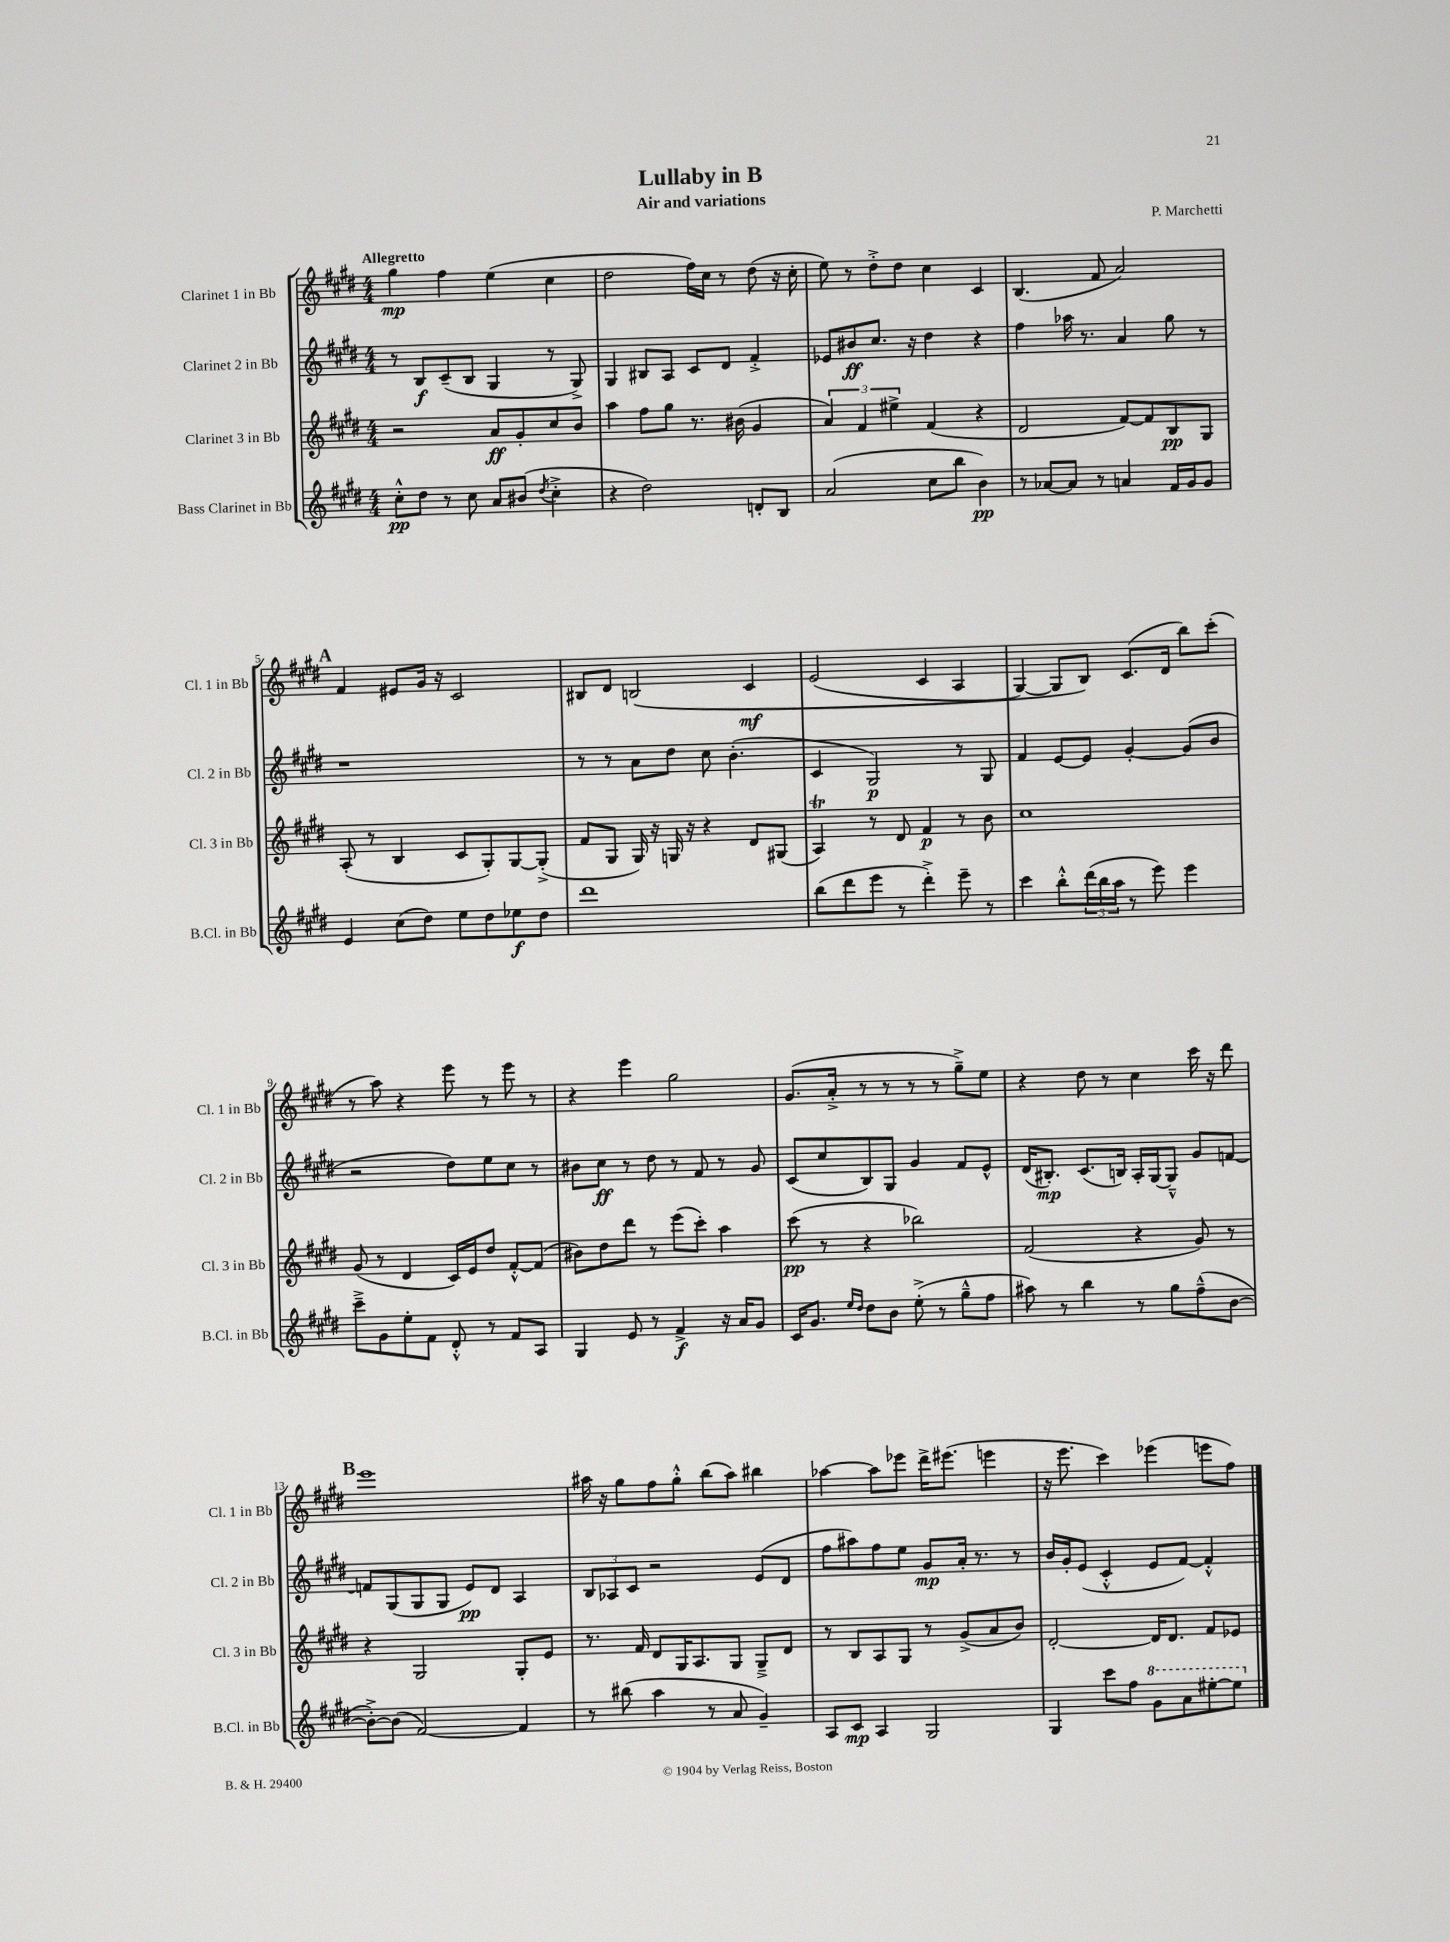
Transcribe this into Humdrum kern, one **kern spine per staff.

**kern	**dynam	**kern	**dynam	**kern	**dynam	**kern	**dynam
*part4	*part4	*part3	*part3	*part2	*part2	*part1	*part1
*staff4	*staff4	*staff3	*staff3	*staff2	*staff2	*staff1	*staff1
*I"Bass Clarinet in Bb	*	*I"Clarinet 3 in Bb	*	*I"Clarinet 2 in Bb	*	*I"Clarinet 1 in Bb	*
*I'B.Cl. in Bb	*	*I'Cl. 3 in Bb	*	*I'Cl. 2 in Bb	*	*I'Cl. 1 in Bb	*
*clefG2	*	*clefG2	*	*clefG2	*	*clefG2	*
*k[f#c#g#d#]	*	*k[f#c#g#d#]	*	*k[f#c#g#d#]	*	*k[f#c#g#d#]	*
*M4/4	*	*M4/4	*	*M4/4	*	*M4/4	*
=1	=1	=1	=1	=1	=1	=1	=1
!	!	!	!	!	!	!LO:TX:a:B:t=Allegretto	!
8cc#'^^\L	pp	2r	.	8r	.	4gg#\	mp
8dd#\J	.	.	.	8B/L	f	.	.
8r	.	.	.	(8c#~/	.	4ff#\	.
8cc#\	.	.	.	8B/J	.	.	.
8a/L	.	8a/L	ff	4G#/	.	(4ee\	.
(8b#X/J	.	8g#'/	.	.	.	.	.
8qdd#/	.	.	.	.	.	.	.
4cc#'^\	.	8cc#/	.	8r	.	4cc#\	.
.	.	8b/J	.	8G#^/)	.	.	.
=2	=2	=2	=2	=2	=2	=2	=2
4r	.	4aa\	.	4G#/	.	2dd#\	.
2dd#\)	.	8ff#\L	.	8B#X/L	.	.	.
.	.	8gg#\J	.	8A/J	.	.	.
.	.	8.r	.	8c#/L	.	16ff#\LL)	.
.	.	.	.	.	.	16cc#\JJ	.
.	.	.	.	8d#/J	.	8r	.
.	.	(16b#X\	.	.	.	.	.
8dn'/L	.	4g#/	.	4f#'^/	.	(8dd#\	.
8B/J	.	.	.	.	.	16r	.
.	.	.	.	.	.	16cc#'\	.
=3	=3	=3	=3	=3	=3	=3	=3
(2a/	.	6a/)	.	8e-X/L	.	8ee\)	.
.	.	.	.	8b#X/	ff	8r	.
.	.	6f#/	.	.	.	.	.
.	.	.	.	8.cc#/J	.	8dd#'^\L	.
.	.	6ee#X^\	.	.	.	.	.
.	.	.	.	.	.	8dd#\J	.
.	.	.	.	16r	.	.	.
8cc#\L	.	(4f#/	.	4dd#\	.	4cc#\	.
8bb\J	.	.	.	.	.	.	.
4b\)	pp	4r	.	4r	.	4c#/	.
=4	=4	=4	=4	=4	=4	=4	=4
8r	.	2d#/	.	4ff#\	.	(4.B/	.
[8a-X/L	.	.	.	.	.	.	.
8a-/J]	.	.	.	16aa-X\	.	.	.
.	.	.	.	8.r	.	.	.
8r	.	.	.	.	.	8f#/	.
4an/	.	[8f#/L)	.	4a/	.	2a/)	.
.	.	8f#/]	.	.	.	.	.
16f#/LL	.	8B/	pp	8gg#\	.	.	.
16g#/J	.	.	.	.	.	.	.
8g#/J	.	8G#/J	.	8r	.	.	.
!!LO:LB:g=z
!!LO:REH:place=s1:t=A
=5	=5	=5	=5	=5	=5	=5	=5
4e/	.	(8A'/	.	1r	.	4f#/	.
.	.	8r	.	.	.	.	.
(8cc#\L	.	4B/	.	.	.	8e#X/L	.
8dd#\J)	.	.	.	.	.	16g#/Jk	.
.	.	.	.	.	.	16r	.
8ee\L	.	8c#/L	.	.	.	2c#/	.
8dd#\	.	8G#'/)	.	.	.	.	.
8ee-X\	f	[8G#/	.	.	.	.	.
8dd#\J	.	(8G#'^/J]	.	.	.	.	.
=6	=6	=6	=6	=6	=6	=6	=6
1ddd#	.	8f#/L	.	8r	.	8B#X/L	.
.	.	8G#/J	.	8r	.	8d#/J	.
.	.	16G#/)	.	8a\L	.	(2Bn/	.
.	.	16r	.	.	.	.	.
.	.	16Gn/	.	8dd#\J	.	.	.
.	.	16r	.	.	.	.	.
.	.	4r	.	8cc#\	.	.	.
.	.	.	.	(4.b'\	.	.	.
.	.	8d#/L	.	.	.	4c#/	mf
.	.	(8G#X/J	.	.	.	.	.
=7	=7	=7	=7	=7	=7	=7	=7
(8bb\L	.	4AT/)	.	4c#/	.	(2e/	.
8ddd#\	.	.	.	.	.	.	.
8eee\J	.	8r	.	2G#/)	p	.	.
8r	.	8d#/	.	.	.	.	.
4ddd#'^\)	.	4f#/	p	.	.	4c#/	.
8eee~\	.	8r	.	8r	.	4A/	.
8r	.	8b\	.	8G#/	.	.	.
=8	=8	=8	=8	=8	=8	=8	=8
4ccc#\	.	1cc#	.	4f#/	.	[4G#/)	.
8bb'^^\L	.	.	.	[8e/L	.	8G#/L]	.
(24ddd#\L	.	.	.	8e/J]	.	8B/J)	.
24bb\	.	.	.	.	.	.	.
24aa\JJ	.	.	.	.	.	.	.
8r	.	.	.	[4g#'/	.	(8.c#/L	.
8eee\)	.	.	.	.	.	.	.
.	.	.	.	.	.	16d#/Jk	.
4eee\	.	.	.	(8g#/L]	.	8bb\L)	.
.	.	.	.	8b/J	.	(8ccc#'\J	.
!!LO:LB:g=z
=9	=9	=9	=9	=9	=9	=9	=9
8ccc#~^\L	.	(8g#/	.	2r	.	8r	.
8g#\	.	8r	.	.	.	8aa\)	.
8ee'\	.	4d#/	.	.	.	4r	.
8f#\J	.	.	.	.	.	.	.
8d#'^^/	.	16c#/LL)	.	8dd#\L)	.	8eee\	.
.	.	16e/J	.	.	.	.	.
8r	.	8dd#/J	.	8ee\	.	8r	.
8f#/L	.	[8f#'^^/L	.	8cc#\J	.	8eee\	.
8A/J	.	(8f#/J]	.	8r	.	8r	.
=10	=10	=10	=10	=10	=10	=10	=10
4G#/	.	8b#X\L)	.	8b#X\L	.	4r	.
.	.	8dd#\	.	8cc#\J	ff	.	.
8e/	.	8ddd#\J	.	8r	.	4eee\	.
8r	.	8r	.	8dd#\	.	.	.
4f#^/	f	(8eee\L	.	8r	.	2gg#\	.
.	.	8ccc#'\J)	.	8f#/	.	.	.
16r	.	4aa\	.	8r	.	.	.
16a/KL	.	.	.	.	.	.	.
8g#/J	.	.	.	8g#/	.	.	.
=11	=11	=11	=11	=11	=11	=11	=11
16c#/KL	.	(8ccc#\	pp	(8c#/L	.	(8.g#/L	.
8.g#/J	.	.	.	.	.	.	.
.	.	8r	.	8cc#/	.	.	.
.	.	.	.	.	.	16a'^/Jk	.
16qqee/LL	.	.	.	.	.	.	.
16qqdd#/JJ	.	.	.	.	.	.	.
8dd#\L	.	4r	.	8B/)	.	8r	.
8b\J	.	.	.	8G#/J	.	8r	.
(8ee'^\	.	2bb-X\)	.	4g#/	.	8r	.
8r	.	.	.	.	.	8r	.
8gg#~^^\L	.	.	.	8f#/L	.	8gg#~^\L)	.
8ff#\J	.	.	.	8e^^/J	.	8ee\J	.
=12	=12	=12	=12	=12	=12	=12	=12
8aa#X\)	.	(2f#/	.	(16d#/KL	.	4r	.
.	.	.	.	8.B#X'/J)	mp	.	.
8r	.	.	.	.	.	.	.
4bb\	.	.	.	(8.c#/L	.	8dd#\	.
.	.	.	.	.	.	8r	.
.	.	.	.	16Bn/Jk)	.	.	.
8r	.	4r	.	16A'/LL	.	4cc#\	.
.	.	.	.	[16G#/J	.	.	.
8gg#\L	.	.	.	8G#~^^/J]	.	.	.
(8ff#~^^\	.	8g#/)	.	8g#/L	.	16ccc#\	.
.	.	.	.	.	.	16r	.
[8b\J	.	8r	.	[8fn/J	.	8ddd#\	.
!!LO:LB:g=z
!!LO:REH:place=s1:t=B
=13	=13	=13	=13	=13	=13	=13	=13
8b'^\L_)	.	4r	.	8fn/L]	.	1eee	.
(8b\J]	.	.	.	(8G#/	.	.	.
[2f#/)	.	2G#/	.	8G#/	.	.	.
.	.	.	.	8G#/J	.	.	.
.	.	.	.	8e/L)	pp	.	.
.	.	.	.	8d#/J	.	.	.
4f#/]	.	8G#'/L	.	4A/	.	.	.
.	.	8e/J	.	.	.	.	.
=14	=14	=14	=14	=14	=14	=14	=14
8r	.	8.r	.	12B/L	.	16aa#X\	.
.	.	.	.	.	.	16r	.
.	.	.	.	12A-X/	.	.	.
(8bb#X\	.	.	.	.	.	8gg#\L	.
.	.	.	.	12c#/J	.	.	.
.	.	16f#/	.	.	.	.	.
4aa\	.	8d#/L	.	2r	.	8ff#\	.
.	.	16G#/K	.	.	.	8gg#'^^\J	.
.	.	8.A/	.	.	.	.	.
8r	.	.	.	.	.	(8bb\L	.
8a/	.	8G#/J	.	.	.	8aa#\J)	.
4g#~/)	.	8G#~^/L	.	(8e/L	.	4bb#X\	.
.	.	8d#/J	.	8d#/J	.	.	.
=15	=15	=15	=15	=15	=15	=15	=15
8A/L	.	8r	.	8ff#\L	.	[4aa-X\	.
8c#/J	mp	8B/L	.	8aa#X\)	.	.	.
4A/	.	8A/	.	8ff#\	.	8aa-\L]	.
.	.	8G#/J	.	8ee\J	.	8eee-X\J	.
2G#/	.	8r	.	8g#/L	mp	16ddd#^\KL	.
.	.	.	.	.	.	(8.eee#X\J	.
.	.	(8g#^/L	.	16a'/Jk	.	.	.
.	.	.	.	8.r	.	.	.
.	.	8a/	.	.	.	4eeen\	.
.	.	8b/J)	.	8r	.	.	.
=16	=16	=16	=16	=16	=16	=16	=16
4G#/	.	[2d#'/	.	16b/LL	.	16r	.
.	.	.	.	16g#'/J	.	8.eee\	.
.	.	.	.	(8e/J	.	.	.
8ccc#\L	.	.	.	4c#'^^/	.	4ccc#\)	.
8ff#\J	.	.	.	.	.	.	.
*8va	*	*	*	*	*	*	*
8gg#\L	.	16d#/KL]	.	8e/L	.	(4eee-X\	.
.	.	8.d#/J	.	.	.	.	.
8aa\	.	.	.	[8f#/J)	.	.	.
[8eee#X'\	.	8f#/L	.	4f#'^^/]	.	8eeen\L	.
8eee#\J]	.	8e-X/J	.	.	.	8ff#\J)	.
*X8va	*	*	*	*	*	*	*
==	==	==	==	==	==	==	==
*-	*-	*-	*-	*-	*-	*-	*-
